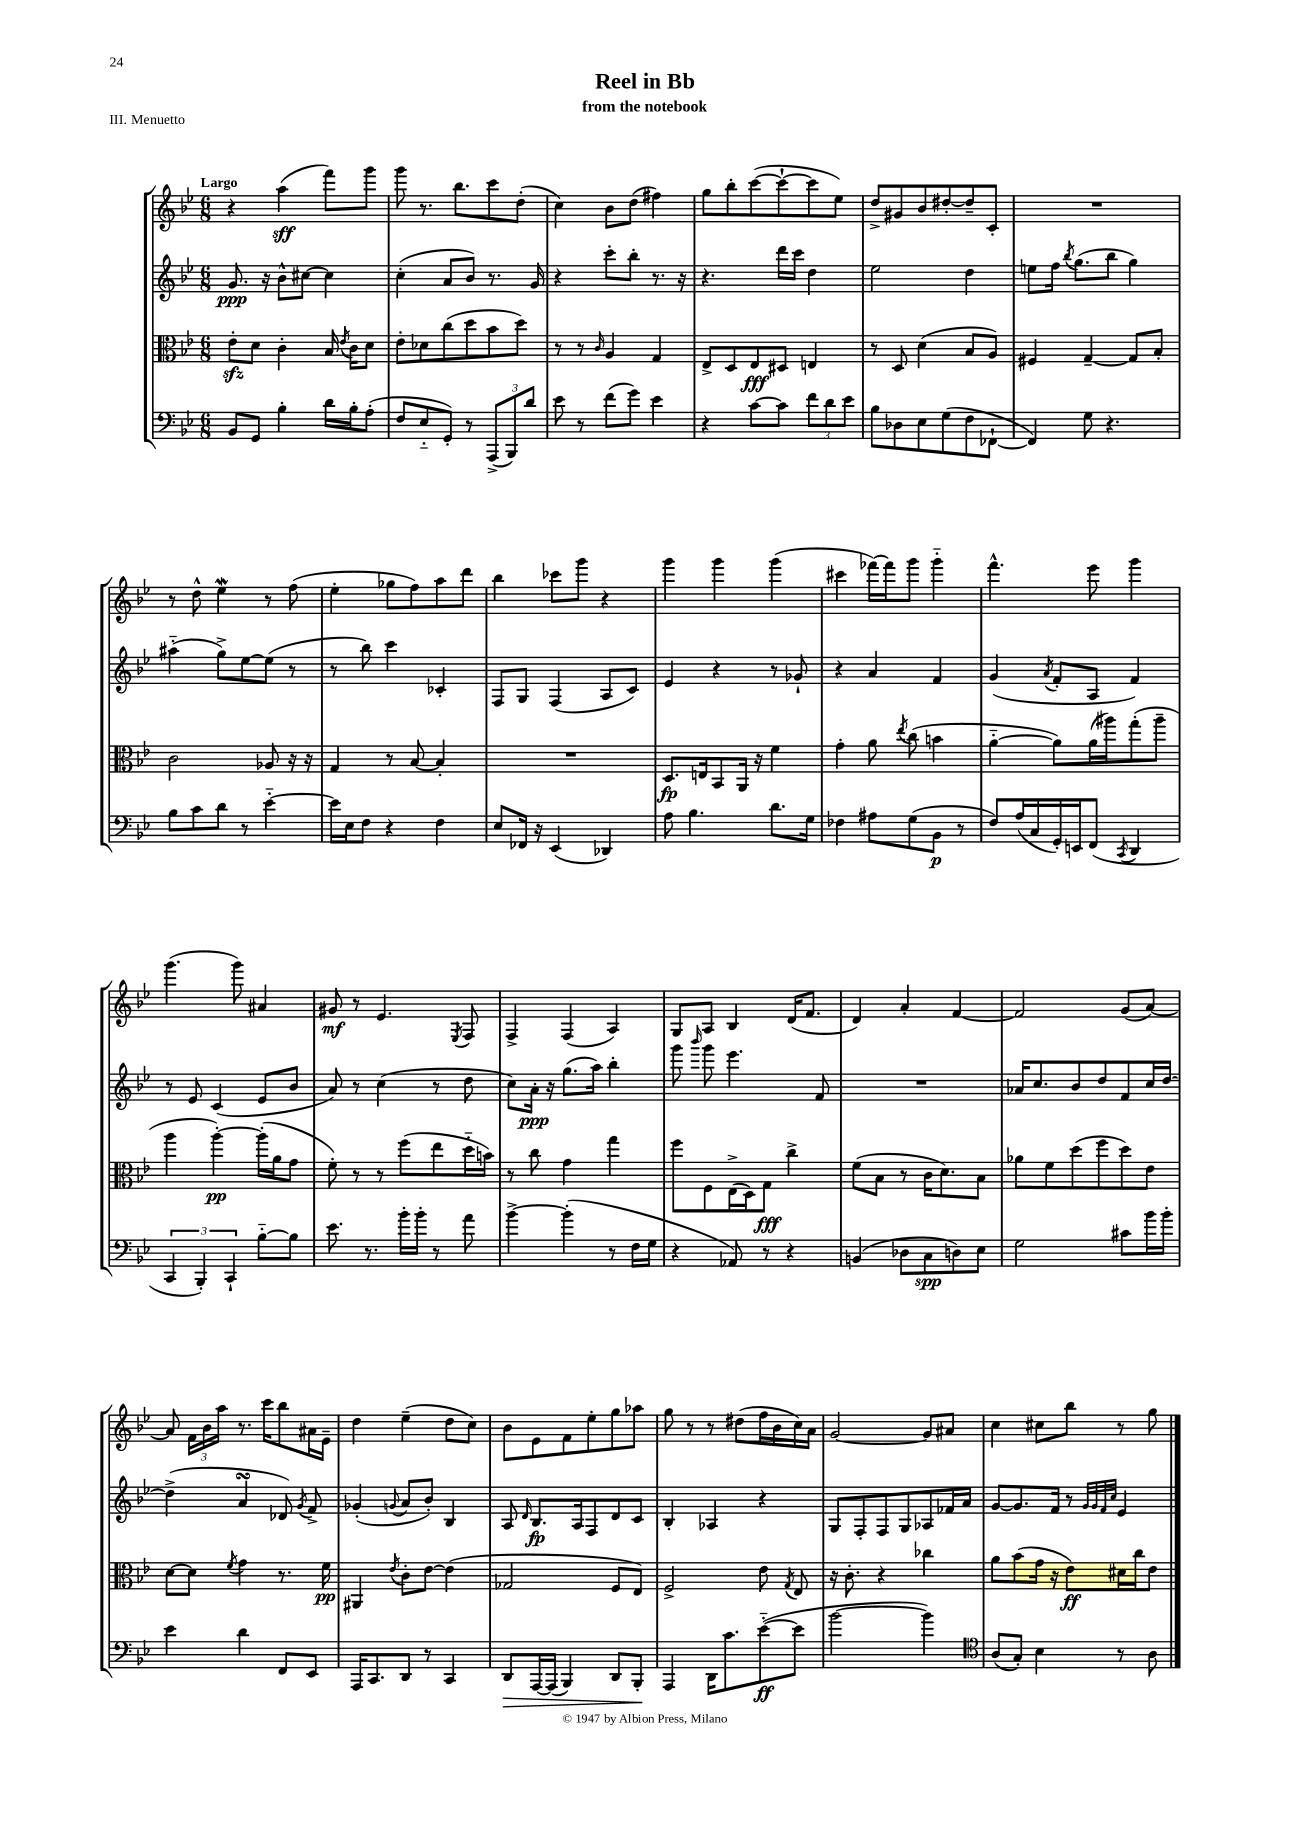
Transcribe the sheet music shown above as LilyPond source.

\header { title = "Reel in Bb" subtitle = "from the notebook" piece = "III. Menuetto" }
<<
\new StaffGroup <<
\new Staff = "s0" {
    \clef treble \key bes \major \numericTimeSignature \time 6/8 \tempo "Largo"
    \autoBeamOff r4 a''4\sff( f'''8[) g'''8] |
    g'''8 r8. bes''8.[ c'''8 d''8]-.( |
    c''4) bes'8[ d''8]( fis''4) |
    g''8[ bes''8-. c'''8~( c'''8~-! c'''8 ees''8]) |
    d''8[-> gis'8 bes'8 dis''8~-. dis''8-- c'8]-. |
    R2. |
    r8 d''8-^ ees''4\mordent r8 f''8( |
    ees''4-. ges''8[ f''8) a''8 d'''8] |
    bes''4 ces'''8[ g'''8] r4 |
    g'''4 g'''4 g'''4( |
    cis'''4 fes'''16[~) fes'''16 g'''8] g'''4-_ |
    f'''4.-^ ees'''8 g'''4 |
    g'''4.( g'''8) ais'4 |
    gis'8\mf r8 ees'4. \acciaccatura { ees8 } f8 |
    f4-> f4( a4) |
    g8[ a8] bes4 d'16[( f'8.] |
    d'4) a'4-. f'4~ |
    f'2 g'8[( a'8]~) |
    a'8 \tuplet 3/2 { f'16[ bes'16 a''16] } r8. c'''16[ bes''8 ais'16 ees'16]-- |
    d''4 ees''4--( d''8[ c''8]) |
    bes'8[ ees'8 f'8 ees''8-. g''8 aes''8] |
    g''8 r8 r8 dis''8[( f''16 bes'16 c''16) a'16] |
    g'2~ g'8[ ais'8] |
    c''4 cis''8[ bes''8] r8 g''8 \bar "|." |
}
\new Staff = "s1" {
    \clef treble \key bes \major \numericTimeSignature \time 6/8
    \autoBeamOff g'8.\ppp r16 bes'8[-^ cis''8]~ cis''4 |
    c''4-.( a'8[ bes'8]) r8. g'16 |
    r4 c'''8[-. bes''8]-. r8. r16 |
    r4. d'''16[ c'''16] d''4 |
    ees''2 d''4 |
    e''8[ f''16] \acciaccatura { bes''8 } g''8.[( bes''8] g''4) |
    ais''4-_( g''8[->) ees''8~ ees''8]( r8 |
    r8 bes''8) c'''4 ces'4-. |
    f8[ g8] f4( a8[ c'8]) |
    ees'4 r4 r8 ges'8-! |
    r4 a'4 f'4 |
    g'4( \acciaccatura { a'8 } f'8[-. a8] f'4) |
    r8 ees'8 c'4( ees'8[ bes'8] |
    a'8) r8 c''4( r8 d''8 |
    c''8[) a'16]-.\ppp r16 g''8.[( a''16]) bes''4-. |
    g'''8 \grace { bes'''16 } g'''8 ees'''4. f'8 |
    R2. |
    aes'16[ c''8. bes'8 d''8 f'8 c''16 d''16]~ |
    d''4->( a'4\turn des'8) \acciaccatura { g'8 } f'8-> |
    ges'4-.( \appoggiatura { g'8 } a'8[ bes'8]-.) bes4 |
    a8 \grace { d'16 } bes8.[\fp a16 f8 d'8 c'8] |
    bes4-. aes4 r4 |
    g8[ f8-. f8 g8 aes8 fes'16 a'16] |
    g'8[~ g'8. f'16] r8 \grace { g'32[ g'32 f'32 c''32] } ees'4 \bar "|." |
}
\new Staff = "s2" {
    \clef alto \key bes \major \numericTimeSignature \time 6/8
    \autoBeamOff ees'8[-.\sfz d'8] c'4-. bes16 \acciaccatura { ees'8 } c'16[ d'8] |
    ees'8[-. des'8 c''8( d''8 bes'8 d''8]) |
    r8 r8 \grace { c'16 } a4 g4 |
    ees8[-> d8 ees8\fff dis8] e4 |
    r8 d8 d'4( bes8[ a8]) |
    fis4 g4~-- g8[ bes8]-. |
    c'2 aes8 r16 r16 |
    g4 r8 bes8~ bes4-. |
    R2. |
    d8.[\fp e16 bes,8 a,16] r16 f'4 |
    g'4-. a'8 \acciaccatura { ees''8 } c''8( b'4 |
    a'4~-_ a'8[) a'16( ais''16) g''8-.( ais''8]-- |
    a''4 a''4~-.\pp) a''16[-.( a'16 g'8] |
    f'8-.) r8 r8 f''8[( ees''8 d''16-_ b'16]) |
    r8 c''8 g'4 g''4 |
    f''8[ f8 ees16->( d16) g8]\fff c''4-> |
    f'8[( bes8] r8 c'16[ d'8.) bes8] |
    aes'8[ f'8 d''8( f''8 d''8) ees'8] |
    d'8[~ d'8] \acciaccatura { f'8 } g'4 r8. f'16\pp |
    ais,4 \acciaccatura { ees'8 } c'8[-. ees'8]~ ees'4( |
    ges2 f8[ ees8]) |
    f2-> ees'8 \acciaccatura { g8 } ees8 |
    r16 c'8.-. r4 ces''4 |
    a'8[ bes'8( g'16] r16 ees'8[\ff) dis'16 c''16 ees'8] \bar "|." |
}
\new Staff = "s3" {
    \clef bass \key bes \major \numericTimeSignature \time 6/8
    \autoBeamOff bes,8[ g,8] bes4-. d'16[ bes16-. a8]-.( |
    f8[ ees8-_ g,8]-.) r8 \tuplet 3/2 { a,,8[->( bes,,8) d'8] } |
    ees'8 r8 f'8[( g'8]) ees'4 |
    r4 c'8[~ c'8] \tuplet 3/2 { f'8[ d'8 ees'8] } |
    bes8[ des8 ees8 g8( f8 fes,8]~-! |
    fes,4) g8 r4. |
    bes8[ c'8 d'8] r8 ees'4~-_ |
    ees'16[ ees16 f8] r4 f4 |
    ees8[ fes,16] r16 ees,4( des,4) |
    a8 bes4. d'8.[ g16] |
    fes4 ais8[ g8( bes,8]\p r8 |
    f8[) a16( c16 g,16-.) e,16 f,8]( \acciaccatura { c,8 } d,4 |
    \tuplet 3/2 { c,4 bes,,4-.) c,4-! } bes8[~-_ bes8] |
    ees'8. r8. bes'16[-. bes'16]-. r8 a'8 |
    bes'4~-> bes'4-.( r8 f16[ g16] |
    r4 aes,8) r8 r4 |
    b,4( des8[ c8\spp d8) ees8] |
    g2 cis'8[ bes'16 bes'16]-. |
    ees'4 d'4 f,8[ ees,8] |
    a,,16[ c,8. d,8] r8 c,4 |
    d,8[\> a,,16~ a,,16]( bes,,4) d,8[ bes,,8]-.\! |
    a,,4 d,16[ c'8. ees'8~-_\ff( ees'8] |
    bes'2~ bes'4) |
    \clef tenor a8[( g8]-.) bes4 r8 a8 \bar "|." |
}
>>
>>
\layout { \context { \Score \remove "Bar_number_engraver" } }
